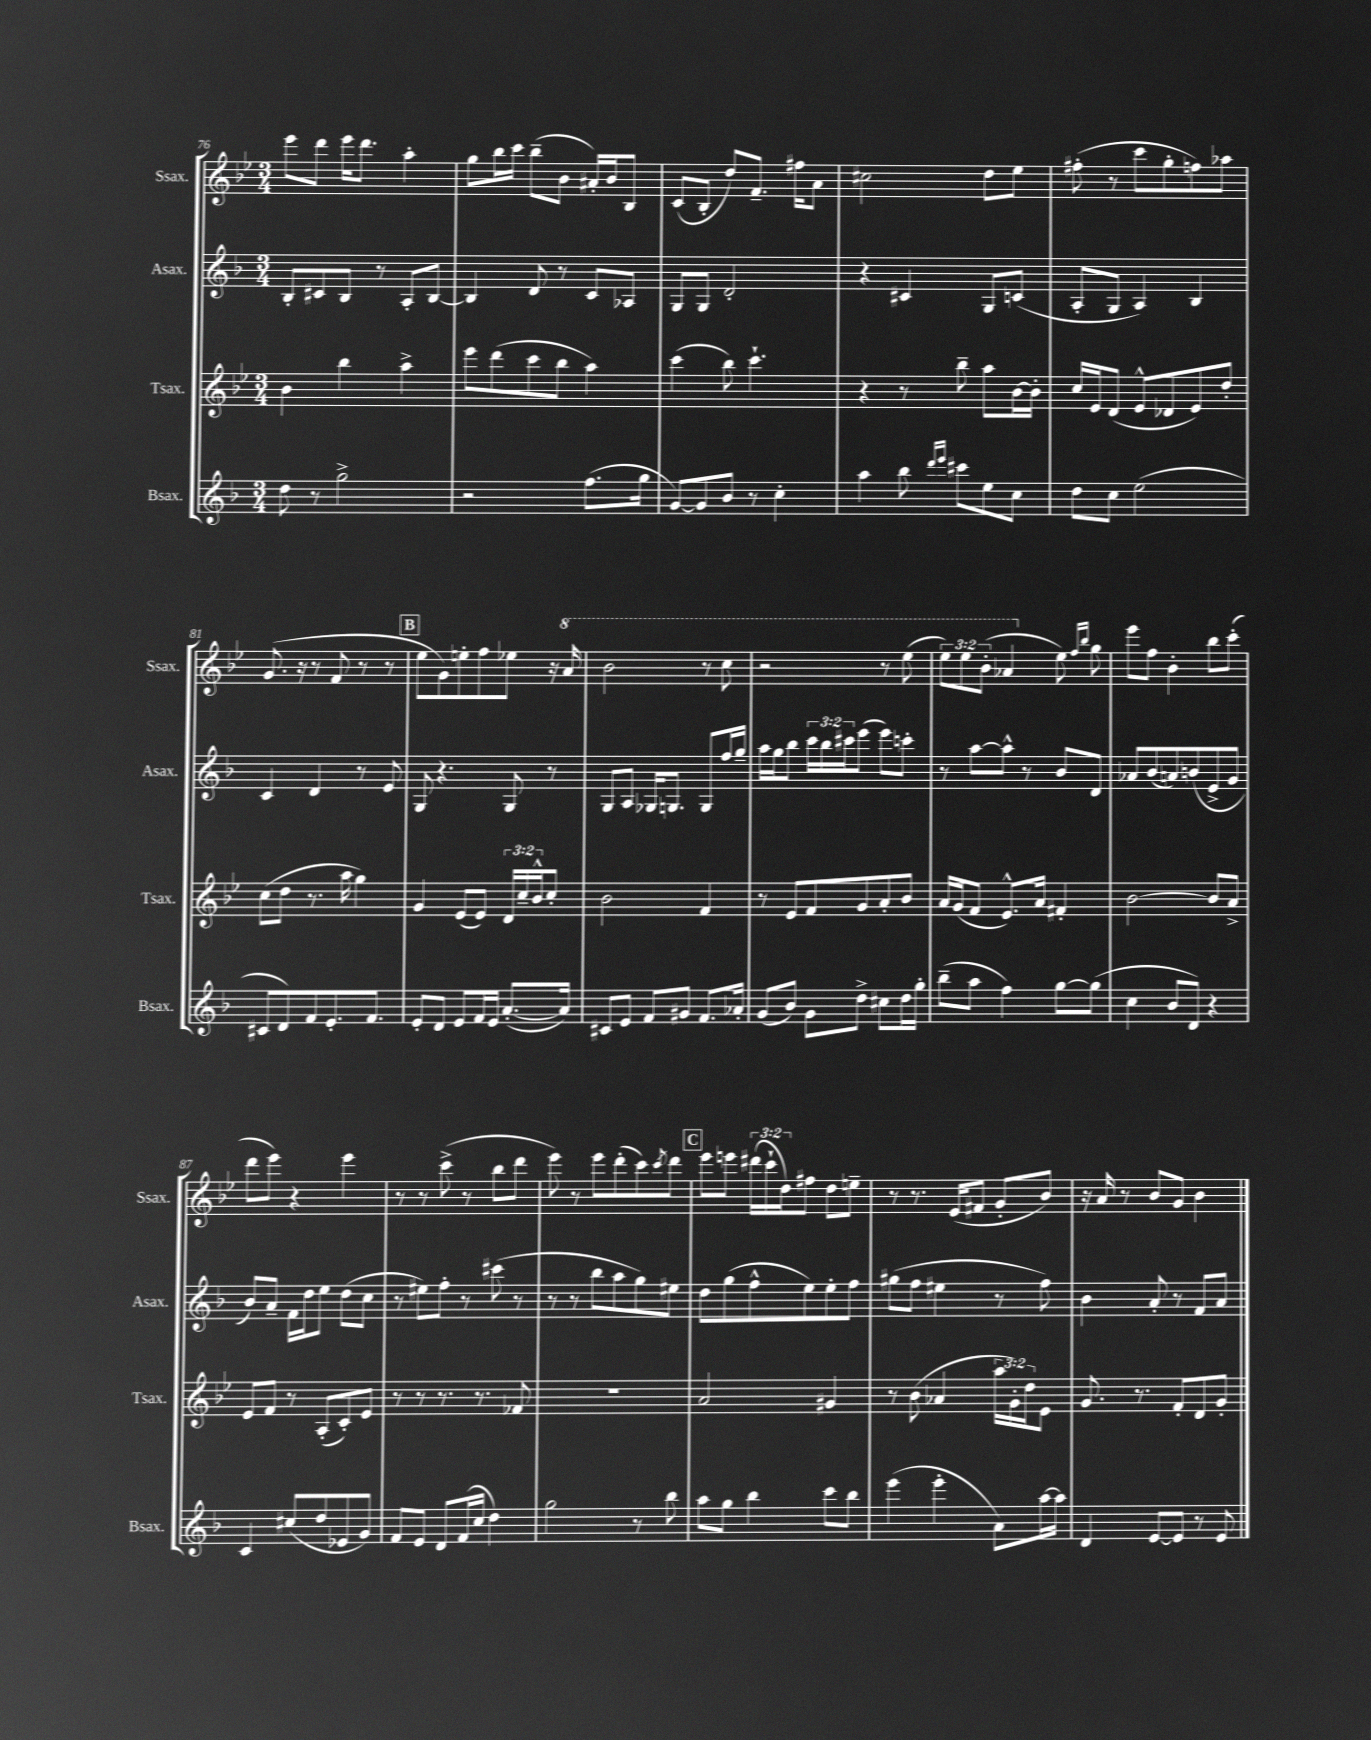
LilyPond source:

<<
\new StaffGroup <<
\new Staff = "s0" \with { instrumentName = "Ssax." shortInstrumentName = "Ssax." } {
    \clef treble \key bes \major \numericTimeSignature \time 3/4 \override Staff.TupletNumber.text = #tuplet-number::calc-fraction-text
    ees'''8 d'''8 ees'''16 d'''8. a''4-. |
    g''8 bes''16 c'''16 bes''8--( bes'8 ais'16-.) bes'16 bes8 |
    c'8( bes8-. d''8) f'8.-- fis''16 a'8 |
    cis''2 d''8 ees''8 |
    fis''8-.( r8 c'''8 g''8-. f''8) aes''8 |
    g'8.( r16 r8 f'8 r8 r8 |
    \mark \markup { \box "B" } ees''8 g'8) e''8-. f''8 ees''8 r16 \ottava #1 a''16 |
    bes''2 r8 c'''8 |
    r2 r8 ees'''8( |
    \tuplet 3/2 { ees'''8) ees'''8 bes''8-.( } aes''4 \ottava #0 ees''8) \grace { f''16 bes''16 } g''8 |
    ees'''8 f''8 bes'4-. bes''8 c'''8-.( |
    d'''8 ees'''8) r4 ees'''4 |
    r8 r8 c'''8->( r8 bes''8 d'''8 |
    ees'''8) r8 ees'''8 d'''8-.( c'''8) \acciaccatura { c'''8 } d'''8 |
    \mark \markup { \box "C" } ees'''8 e'''8 \tuplet 3/2 { dis'''16( c'''16-! d''16) } fis''8 d''8 e''8-- |
    r8 r8. ees'16( fis'8 g'8-. bes'8) |
    r16 a'16 r8 bes'8 g'8 bes'4 \bar "|." |
}
\new Staff = "s1" \with { instrumentName = "Asax." shortInstrumentName = "Asax." } {
    \clef treble \key f \major \numericTimeSignature \time 3/4 \override Staff.TupletNumber.text = #tuplet-number::calc-fraction-text
    bes8-. cis'8 bes8 r8 a8-. bes8~ |
    bes4 d'8 r8 c'8 aes8 |
    g8 g8 d'2-. |
    r4 cis'4 g8 c'8( |
    a8-. g8 a4) bes4 |
    c'4 d'4 r8 e'8 |
    \mark \markup { \box "B" } g8 r4. g8 r8 |
    g8 a8 ges16 g8. g8 f''16 g''16-- |
    a''16 g''16 bes''8 \tuplet 3/2 { c'''16 bes''16 cis'''16 } e'''8( e'''8) c'''8-. |
    r8 a''8~ a''8-^ r8 bes'8 d'8 |
    aes'8 bes'8( a'8) b'8( e'8-> g'8 |
    bes'8) a'8-- f'16 d''16 e''8 d''8( c''8 |
    r8 eis''8) f''8-. r8 cis'''8( r8 |
    r8 r8 bes''8 a''8 g''8) eis''8 |
    \mark \markup { \box "C" } d''8 g''8( f''8-^ e''8) e''8-. f''8 |
    gis''8( f''8 eis''4 r8 f''8) |
    bes'4 a'8-. r8 f'8 a'8 \bar "|." |
}
\new Staff = "s2" \with { instrumentName = "Tsax." shortInstrumentName = "Tsax." } {
    \clef treble \key bes \major \numericTimeSignature \time 3/4 \override Staff.TupletNumber.text = #tuplet-number::calc-fraction-text
    bes'4 bes''4 a''4-> |
    ees'''8 d'''8( c'''8 bes''8 a''4) |
    c'''4( bes''8) c'''4.-! |
    r4 r8 bes''8-- a''8 bes'16~ bes'16-. |
    c''16 ees'16 d'8( ees'8-^ des'8 ees'8) d''8-. |
    c''8( d''8 r8. a''16 g''4) |
    \mark \markup { \box "B" } g'4 ees'8( ees'8) \tuplet 3/2 { d'16 c''16-- bes'16-^ } c''8-. |
    bes'2 f'4 |
    r8 ees'8 f'8 g'8 a'8-. bes'8 |
    a'16 g'16( f'8 ees'8.-^) a'16 fis'4-. |
    bes'2~ bes'8 a'8-> |
    ees'8 f'8 r8 a8-.( c'8-.) ees'8 |
    r8 r8 r8. r8. fes'8 |
    R2. |
    \mark \markup { \box "C" } a'2 gis'4 |
    r8 bes'8( aes'4 \tuplet 3/2 { a''16 g'16-.) d''16 } ees'8 |
    g'8. r8. f'8-. d'8 g'8-. \bar "|." |
}
\new Staff = "s3" \with { instrumentName = "Bsax." shortInstrumentName = "Bsax." } {
    \clef treble \key f \major \numericTimeSignature \time 3/4
    d''8 r8 g''2-> |
    r2 f''8.( g''16 |
    g'8~) g'8 bes'8 r8 c''4-. |
    a''4 bes''8 \grace { d'''16 e'''16 } cis'''8 e''8 c''8 |
    d''8 c''8 e''2( |
    cis'8 d'8) f'8 e'8.-. f'8. |
    \mark \markup { \box "B" } e'8-. d'8 e'8 f'16 e'16 a'8.~-.( a'16) |
    cis'8 e'8 f'8 gis'8 f'8. aes'16-. |
    g'8( bes'8) g'8 d''8-> cis''8 d''16 g''16-. |
    bes''8--( a''8 f''4) g''8~ g''8( |
    c''4 bes'8 d'8) r4 |
    c'4 cis''8( d''8 ees'8 g'8) |
    f'8 e'8 d'8 f'16( c''16 d''4) |
    g''2 r8 bes''8 |
    \mark \markup { \box "C" } a''8 g''8 bes''4 c'''8 bes''8 |
    e'''4( e'''4-. a'8) a''16~ a''16 |
    d'4 e'8~ e'8 r8 e'8 \bar "|." |
}
>>
>>
\layout { \context { \Score currentBarNumber = #76 } }
